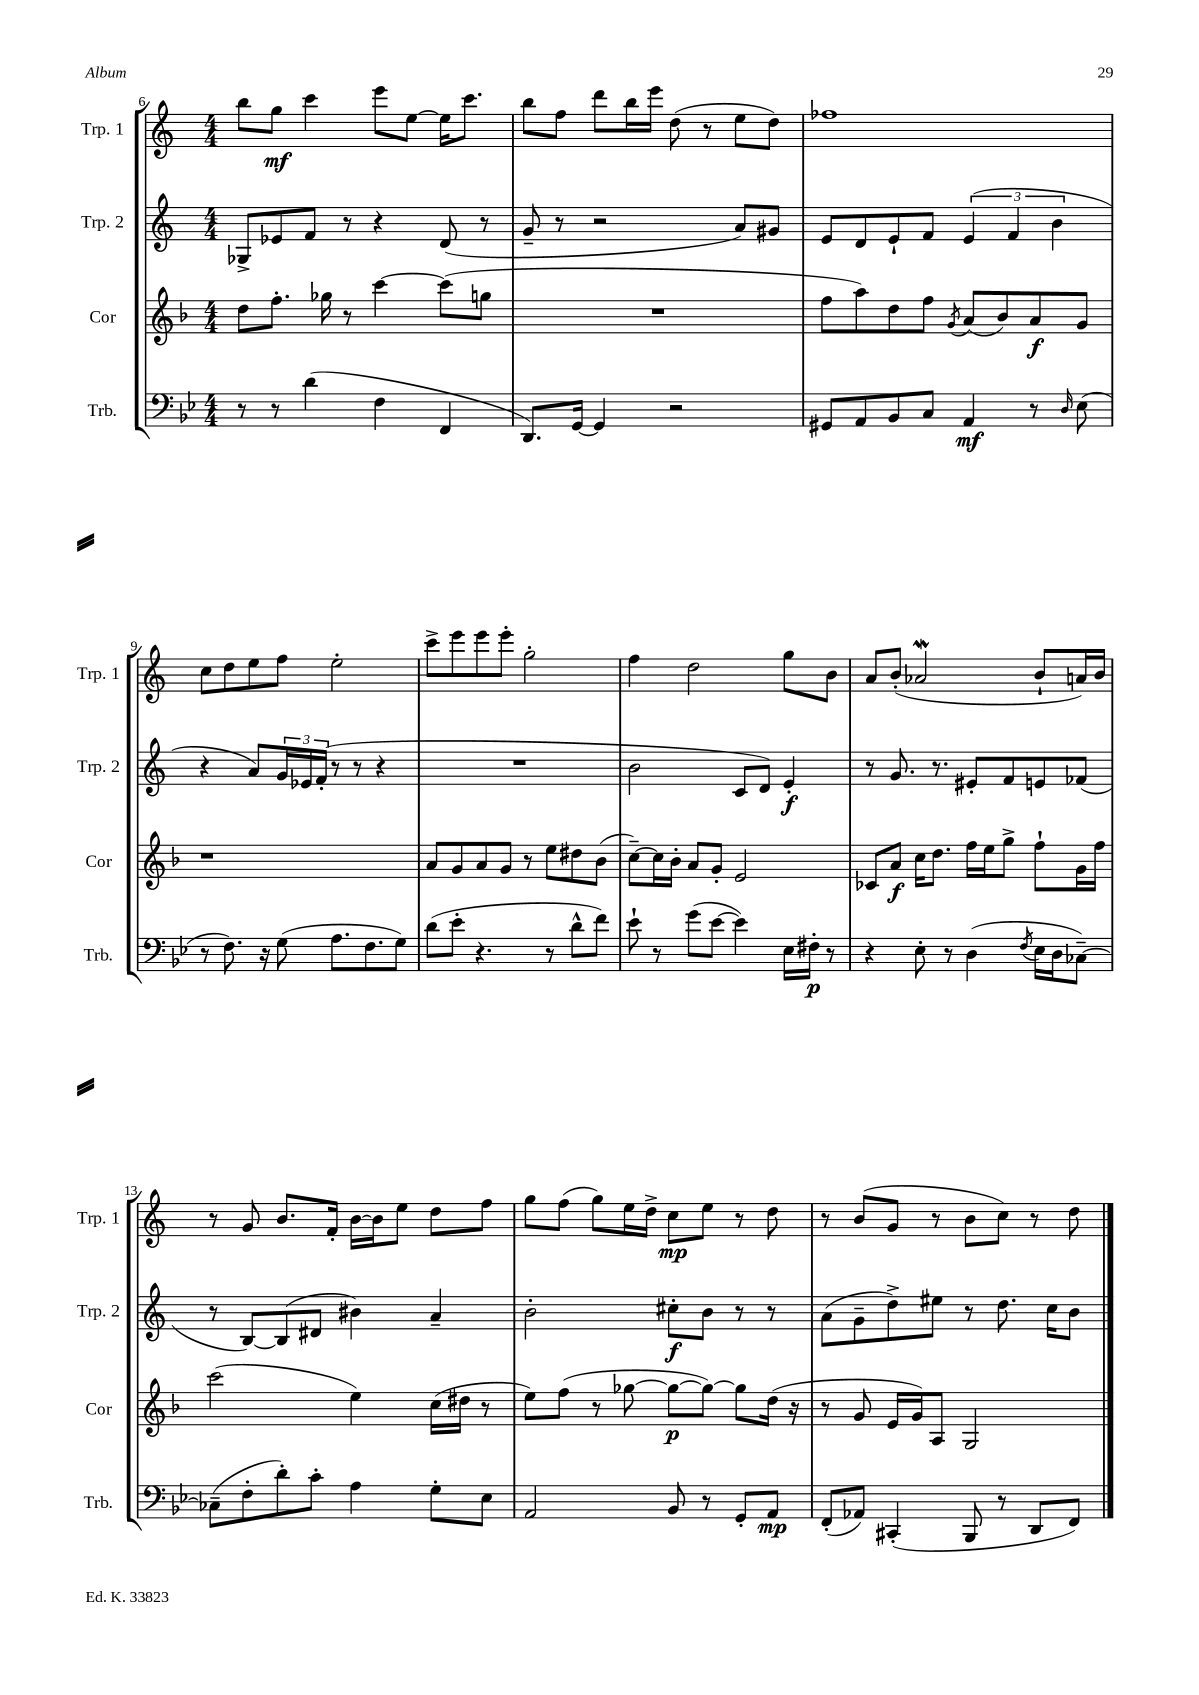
<<
\new StaffGroup <<
\new Staff = "s0" \with { instrumentName = "Trp. 1" shortInstrumentName = "Trp. 1" } {
    \clef treble \key c \major \numericTimeSignature \time 4/4
    b''8 g''8\mf c'''4 e'''8 e''8~ e''16 c'''8. |
    b''8 f''8 d'''8 b''16 e'''16 d''8( r8 e''8 d''8) |
    fes''1 |
    c''8 d''8 e''8 f''8 e''2-. |
    c'''8-> e'''8 e'''8 e'''8-. g''2-. |
    f''4 d''2 g''8 b'8 |
    a'8 b'8-.( aes'2\mordent b'8-! a'16) b'16 |
    r8 g'8 b'8. f'16-. b'16~ b'16 e''8 d''8 f''8 |
    g''8 f''8( g''8) e''16 d''16-> c''8\mp e''8 r8 d''8 |
    r8 b'8( g'8 r8 b'8 c''8) r8 d''8 \bar "|." |
}
\new Staff = "s1" \with { instrumentName = "Trp. 2" shortInstrumentName = "Trp. 2" } {
    \clef treble \key c \major \numericTimeSignature \time 4/4
    ges8-> ees'8 f'8 r8 r4 d'8( r8 |
    g'8-- r8 r2 a'8) gis'8 |
    e'8 d'8 e'8-! f'8 \tuplet 3/2 { e'4( f'4 b'4 } |
    r4 a'8) \tuplet 3/2 { g'16 ees'16 f'16-.( } r8 r8 r4 |
    R1 |
    b'2 c'8 d'8) e'4-.\f |
    r8 g'8. r8. eis'8-. f'8 e'8 fes'8( |
    r8 b8~) b8( dis'8 bis'4) a'4-- |
    b'2-. cis''8-.\f b'8 r8 r8 |
    a'8( g'8-- d''8->) eis''8 r8 d''8. c''16 b'8 \bar "|." |
}
\new Staff = "s2" \with { instrumentName = "Cor" shortInstrumentName = "Cor" } {
    \clef treble \key f \major \numericTimeSignature \time 4/4
    d''8 f''8.-. ges''16 r8 c'''4~ c'''8( g''8 |
    R1 |
    f''8 a''8) d''8 f''8 \acciaccatura { g'8 } a'8( bes'8) a'8\f g'8 |
    r1 |
    a'8 g'8 a'8 g'8 r8 e''8 dis''8 bes'8( |
    c''8~--) c''16 bes'16-. a'8 g'8-. e'2 |
    ces'8 a'8\f c''16 d''8. f''16 e''16 g''8-> f''8-! g'16 f''16 |
    c'''2( e''4) c''16( dis''16 r8 |
    e''8) f''8( r8 ges''8~ ges''8~\p ges''8~) ges''8 d''16( r16 |
    r8 g'8 e'16 g'16) a8 g2 \bar "|." |
}
\new Staff = "s3" \with { instrumentName = "Trb." shortInstrumentName = "Trb." } {
    \clef bass \key bes \major \numericTimeSignature \time 4/4
    r8 r8 d'4( f4 f,4 |
    d,8.) g,16~ g,4 r2 |
    gis,8 a,8 bes,8 c8 a,4\mf r8 \grace { d16 } ees8( |
    r8 f8.) r16 g8( a8. f8. g8) |
    d'8( ees'8-. r4. r8 d'8-^ f'8) |
    ees'8-! r8 g'8( ees'8~ ees'4) ees16 fis16-.\p r8 |
    r4 ees8-. r8 d4( \acciaccatura { f8 } ees16 d16 ces8~--) |
    ces8--( f8-. d'8-.) c'8-. a4 g8-. ees8 |
    a,2 bes,8 r8 g,8-. a,8\mp |
    f,8-.( aes,8) cis,4-.( bes,,8 r8 d,8 f,8) \bar "|." |
}
>>
>>
\layout { \context { \Score currentBarNumber = #6 } }
